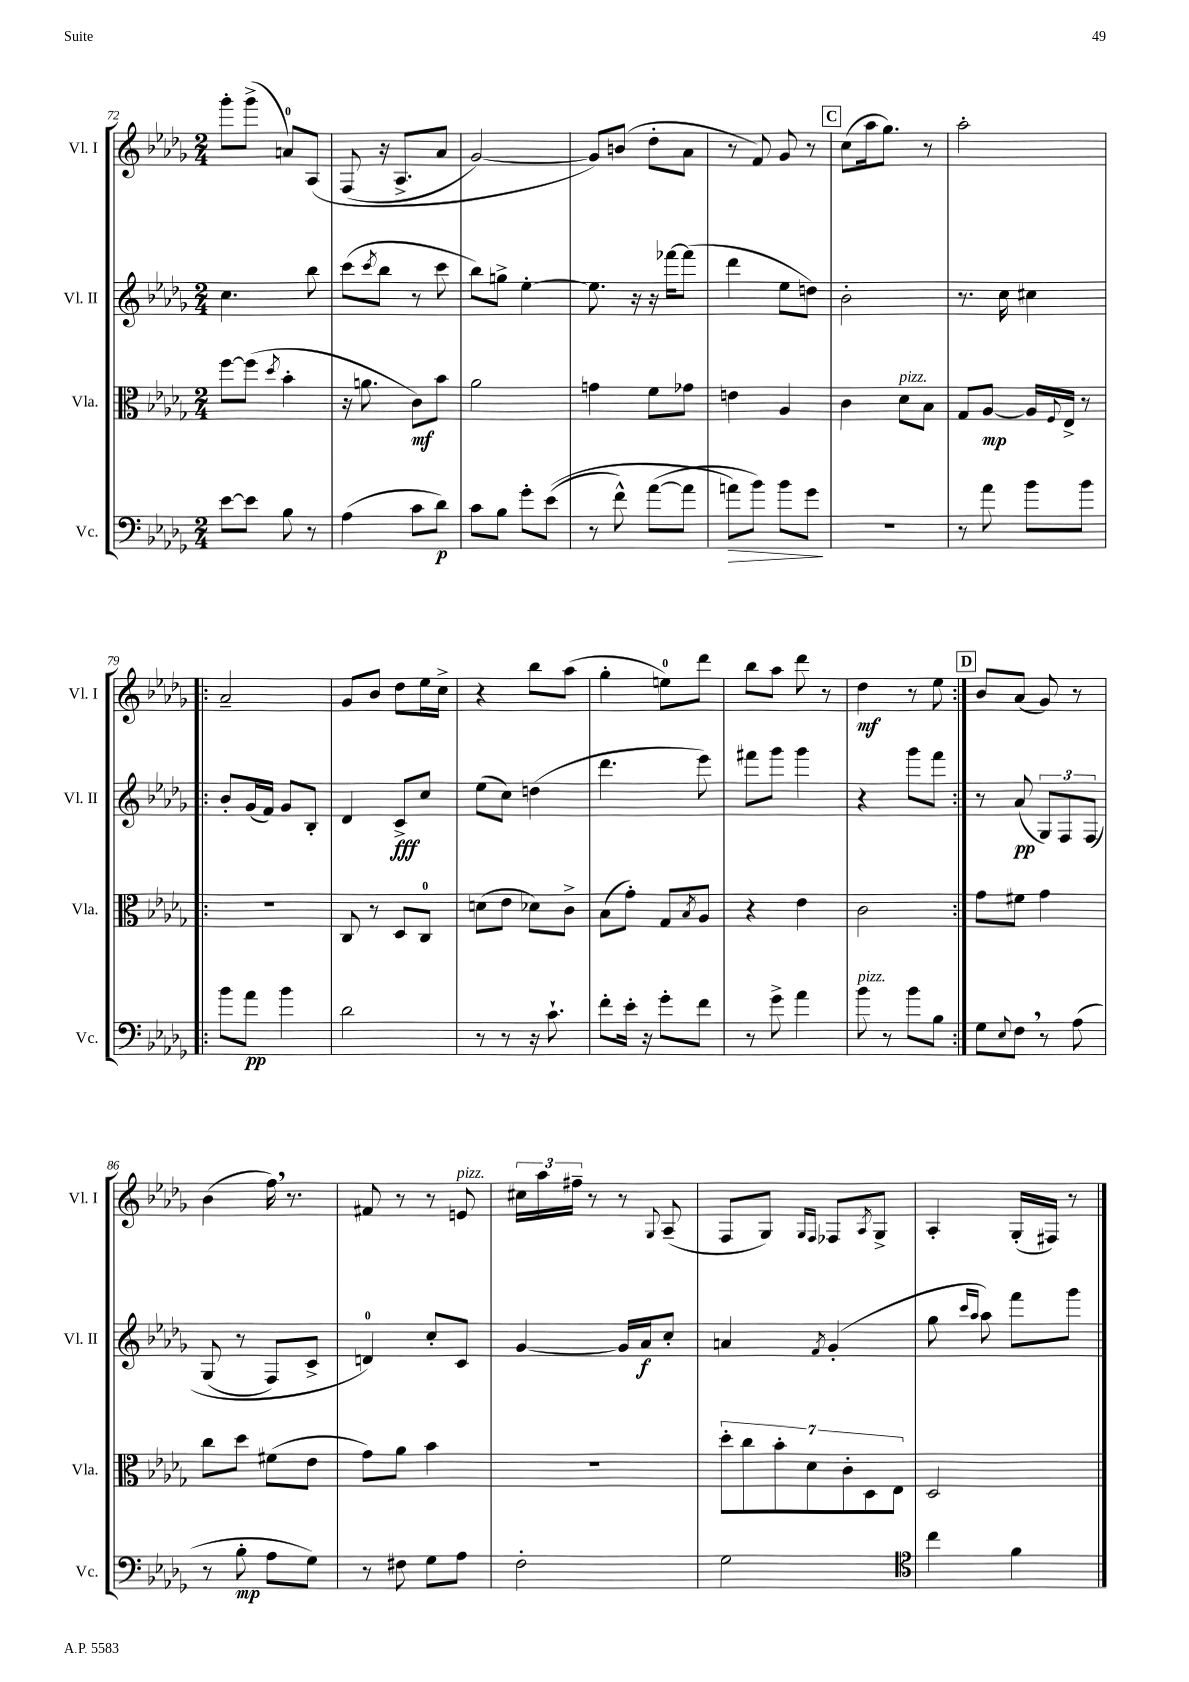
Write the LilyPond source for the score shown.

<<
\new StaffGroup <<
\new Staff = "s0" \with { instrumentName = "Vl. I" shortInstrumentName = "Vl. I" } {
    \clef treble \key des \major \numericTimeSignature \time 2/4
    ges'''8-. ges'''8->( a'8-0) aes8\( |
    f8( r16 aes8.-> aes'8 |
    ges'2~) |
    ges'8\) b'8( des''8-. aes'8 |
    r8 f'8) ges'8 r8 |
    \mark \markup { \box "C" } c''8( aes''16 ges''8.) r8 |
    aes''2-. |
    \repeat volta 2 { aes'2-- |
    ges'8 bes'8 des''8 ees''16 c''16-> |
    r4 bes''8 aes''8( |
    ges''4-. e''8-0) des'''8 |
    bes''8 aes''8 des'''8 r8 |
    des''4\mf r8 ees''8 | }
    \mark \markup { \box "D" } bes'8 aes'8( ges'8) r8 |
    bes'4( f''16) \breathe r8. |
    fis'8 r8 r8 e'8^\markup { \italic "pizz." } |
    \tuplet 3/2 { cis''16 aes''16 fis''16-- } r8 r8 \appoggiatura { ges8 } aes8--( |
    f8 ges8) \grace { ges16 f16 } fes8 \acciaccatura { aes8 } ges8-> |
    aes4-. ges16-.( fis16) r8 \bar "|." |
}
\new Staff = "s1" \with { instrumentName = "Vl. II" shortInstrumentName = "Vl. II" } {
    \clef treble \key des \major \numericTimeSignature \time 2/4
    c''4. bes''8 |
    c'''8( \acciaccatura { c'''8 } bes''8 r8 c'''8 |
    bes''8) g''8-> ees''4~-. |
    ees''8. r16 r16 fes'''16~ fes'''8( |
    des'''4 ees''8 d''8) |
    \mark \markup { \box "C" } bes'2-. |
    r8. c''16 cis''4 |
    \repeat volta 2 { bes'8-. ges'16( f'16) ges'8 bes8-. |
    des'4 c'8->\fff c''8 |
    ees''8( c''8) d''4( |
    des'''4. ees'''8) |
    fis'''8 ges'''8 ges'''4 |
    r4 ges'''8 f'''8 | }
    \mark \markup { \box "D" } r8 aes'8\pp( \tuplet 3/2 { ges8) f8 f8\( } |
    ges8( r8 f8) c'8-> |
    d'4-0\) c''8-. c'8 |
    ges'4~ ges'16 aes'16\f c''8-. |
    a'4 \acciaccatura { f'8 } ges'4-.( |
    ges''8 \grace { c'''16 aes''16 } aes''8) f'''8 ges'''8 \bar "|." |
}
\new Staff = "s2" \with { instrumentName = "Vla." shortInstrumentName = "Vla." } {
    \clef alto \key des \major \numericTimeSignature \time 2/4
    f''8~ f''8( \acciaccatura { des''8 } bes'4-. |
    r16 a'8. c'8\mf) bes'8 |
    aes'2 |
    g'4 f'8 ges'8 |
    e'4 aes4 |
    \mark \markup { \box "C" } c'4 des'8^\markup { \italic "pizz." } bes8 |
    ges8 aes8~\mp aes16 \appoggiatura { f8 } ees16-> r8 |
    \repeat volta 2 { r2 |
    c8 r8 des8 c8-0 |
    d'8( ees'8 des'8) c'8-> |
    bes8( ges'8-.) ges8 \acciaccatura { bes8 } aes8 |
    r4 ees'4 |
    c'2 | }
    \mark \markup { \box "D" } ges'8 fis'8 ges'4 |
    c''8 des''8 fis'8( ees'8 |
    ges'8) aes'8 bes'4 |
    r2 |
    \tuplet 7/4 { des''8-. c''8 bes'8-. des'8 c'8-. des8 ees8 } |
    des2 \bar "|." |
}
\new Staff = "s3" \with { instrumentName = "Vc." shortInstrumentName = "Vc." } {
    \clef bass \key des \major \numericTimeSignature \time 2/4
    ees'8~ ees'8 bes8 r8 |
    aes4( c'8 des'8\p) |
    c'8 bes8 ges'8-. ees'8(\( |
    r8 f'8-^) aes'8~( aes'8 |
    a'8\>\) bes'8) bes'8 ges'8\! |
    \mark \markup { \box "C" } r2 |
    r8 aes'8 bes'8 bes'8 |
    \repeat volta 2 { bes'8 aes'8\pp bes'4 |
    des'2 |
    r8 r8 r16 c'8.-! |
    f'8-. ees'16-. r16 ges'8-. f'8 |
    r8 ges'8-> aes'4 |
    bes'8^\markup { \italic "pizz." } r8 bes'8 bes8 | }
    \mark \markup { \box "D" } ges8 \appoggiatura { ees8 } f8 \breathe r8 aes8( |
    r8 bes8-.\mp aes8 ges8) |
    r8 fis8 ges8 aes8 |
    f2-. |
    ges2 |
    \clef tenor c''4 f'4 \bar "|." |
}
>>
>>
\layout { \context { \Score currentBarNumber = #72 } }
